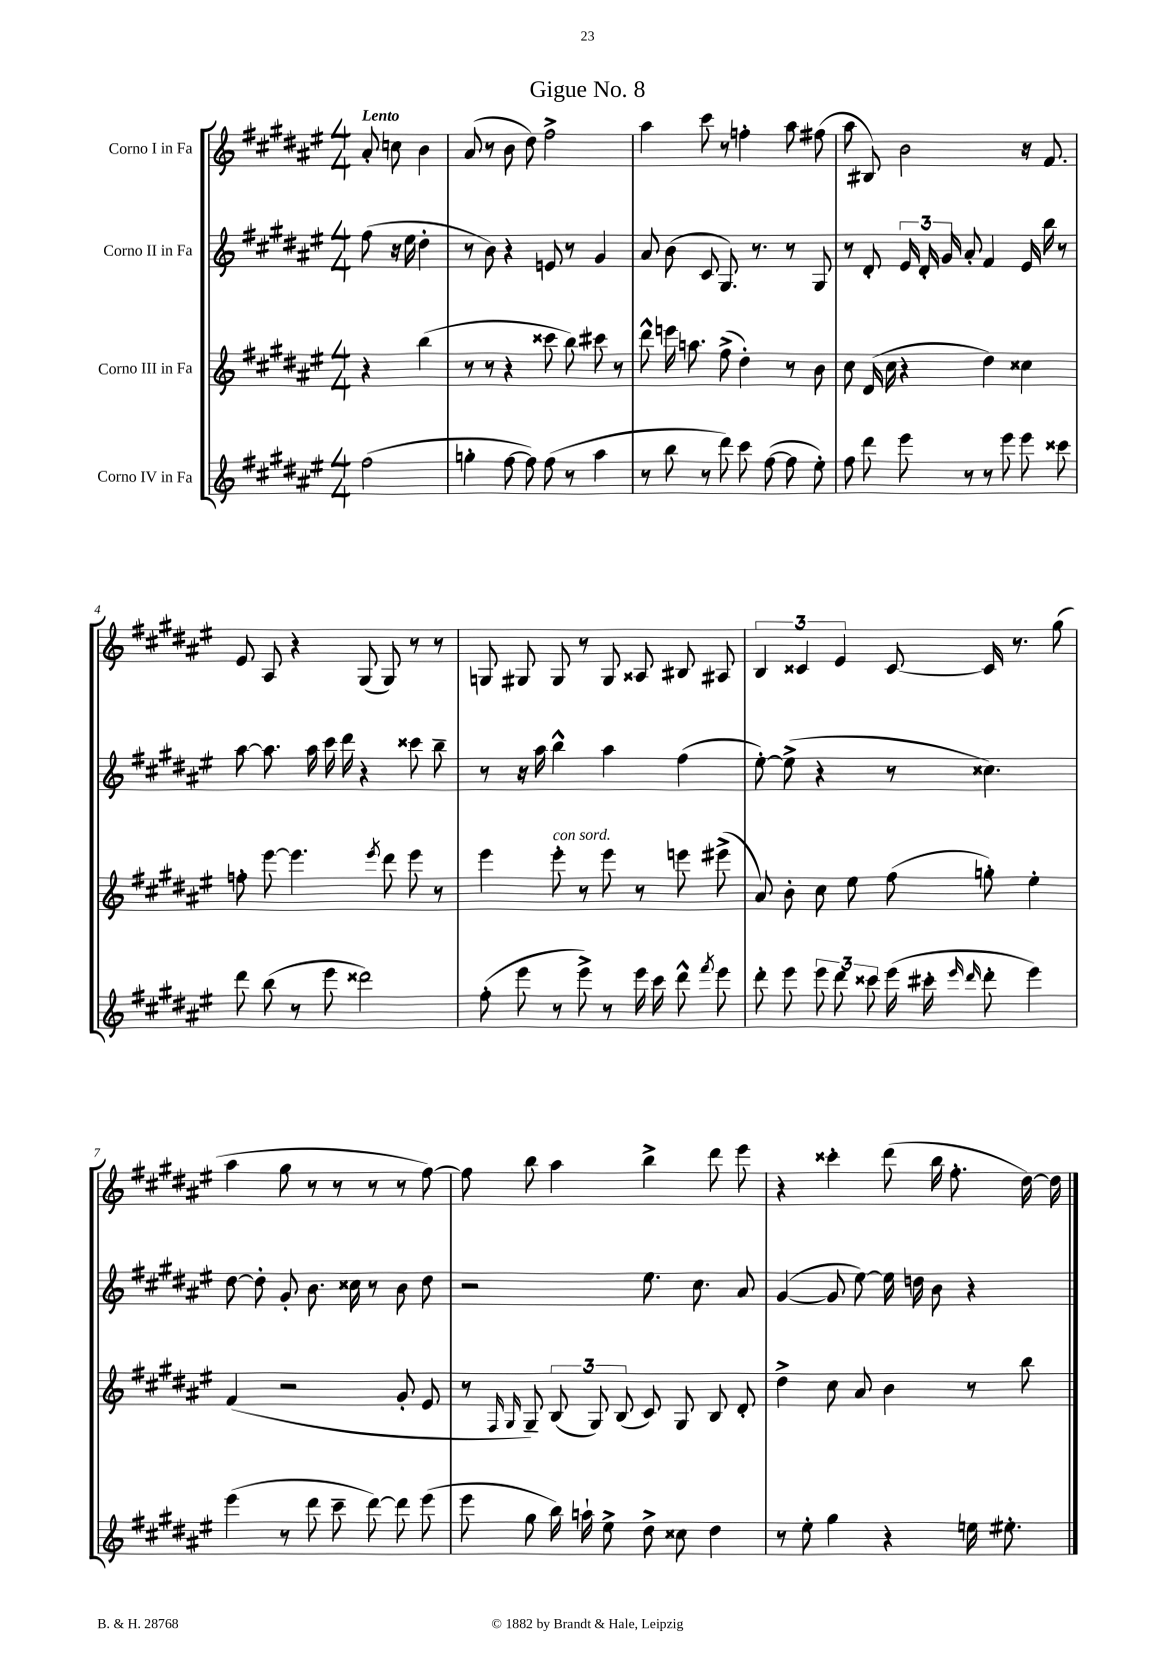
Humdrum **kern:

**kern	**kern	**kern	**kern
*staff4	*staff3	*staff2	*staff1
*clefG2	*clefG2	*clefG2	*clefG2
*k[f#c#g#d#a#e#]	*k[f#c#g#d#a#e#]	*k[f#c#g#d#a#e#]	*k[f#c#g#d#a#e#]
*M4/4	*M4/4	*M4/4	*M4/4
(2ff#\	4r	(8ff#\	8a#'/
.	.	16r	8cc\
.	.	16ee#\	.
.	(4bb\	4dd#'\	4b\
=	=	=	=
4gg'\	8r	8r	(8a#/
.	8r	8b\)	8r
[8ff#\	4r	4r	8b\
8ff#\])	.	.	8dd#\)
(8ff#\	8ccc##\	8e/	2ff#^\
8r	8bb\)	8r	.
4aa#\	8ccc#\	4g#/	.
.	8r	.	.
=	=	=	=
8r	8ddd#^^\	8a#/	4aa#\
8bb\	16eee\	(8b\	.
.	8.aa\	.	.
8r	.	8c#/	8ccc#\
8ddd#\)	(8ff#^\	8.G#/)	8r
8ccc#\	4dd#'\)	.	4ff'\
.	.	8.r	.
([8ff#\	.	.	.
8ff#\]	8r	8r	8aa#\
8ee#'\)	8b\	8G#/	(8ff#\
=	=	=	=
8ff#\	8cc#\	8r	8aa#\
8ddd#\	(16d#/	8d#'/	8B#/)
.	16cc#\	.	.
8eee#\	4r	24e#/	2b\
.	.	24d#'/	.
.	.	24g#/	.
8r	.	8a#'/	.
8r	4dd#\)	4f#/	.
8eee#\	.	.	.
8eee#\	4cc##\	16e#/	16r
.	.	16bb\	8.f#/
8ccc##\	.	8r	.
=	=	=	=
8ddd#\	8ff'\	[8aa#\	8e#/
(8bb\	[8eee#\	8.aa#\]	8A#/
8r	4.eee#\]	.	4r
.	.	16aa#\	.
8eee#\	.	16ccc#\	.
.	.	16ddd#\	.
2ddd##\)	.	4r	(8G#/
.	8qeee#/	.	.
.	8ddd#\	.	8G#/)
.	8eee#\	8ccc##\	8r
.	8r	8bb~\	8r
=	=	=	=
(8ff#'\	4eee#\	8r	8G/
8eee#\	.	16r	8G#/
.	.	16aa#\	.
8r	8eee#'\	4bb^^\	8G#/
8eee#^\)	8r	.	8r
8r	8eee#\	4aa#\	8G#/
16eee#\	8r	.	8A##/
16ccc#\	.	.	.
8ddd#^^\	8eee\	(4ff#\	8B#/
8qfff#/	.	.	.
8eee#\	(8eee#^\	.	8A#/
=	=	=	=
8ddd#'\	8a#/)	[8ee#'\)	6B/
8eee#\	8b'\	(8ee#^\]	.
.	.	.	6c##/
12eee#\	8cc#\	4r	.
12ddd#\	.	.	6e#/
.	8ee#\	.	.
12ccc##\	.	.	.
(16eee#\	(8ff#\	8r	[8c##/
16ccc#'\	.	.	.
16qqeee#/	.	.	.
16qqddd#/	.	.	.
8ddd#'\	8gg'\)	4.cc##\)	16c##/]
.	.	.	8.r
4eee#\)	4ee#'\	.	.
.	.	.	(8gg#\
=	=	=	=
(4eee#\	(4f#/	[8dd#\	4aa#\
.	.	8dd#'\]	.
8r	2r	8g#'/	8gg#\
8ddd#\	.	8.b\	8r
8ccc#~\	.	.	8r
.	.	16cc##\	.
[8ddd#\)	.	8r	8r
8ddd#\]	8g#'/	8b\	8r
(8eee#\	8e#/	8dd#\	[8ff#\)
=	=	=	=
8eee#\	8r	2r	8ff#\]
.	16qqF#/	.	.
.	16qqG#/	.	.
8gg#\	8G#~/)	.	8bb\
16bb\)	(12B/	.	4aa#\
16aa`\	.	.	.
.	12G#/)	.	.
8ee#^\	.	.	.
.	(12B/	.	.
8dd#^\	8c#/)	8.ee#\	4bb^\
8cc##\	8G#/	.	.
.	.	8.cc#\	.
4dd#\	8B/	.	8ddd#\
.	8d#'/	8a#/	8eee#\
=	=	=	=
8r	4dd#^\	([4g#/	4r
8ee#'\	.	.	.
4gg#\	8cc#\	8g#/]	4ccc##'\
.	8a#/	[8ee#\)	.
4r	4b\	16ee#\]	(8ddd#\
.	.	16dd\	.
.	.	8b\	16bb\
.	.	.	8.ff#'\
16ee\	8r	4r	.
8.ee#'\	.	.	.
.	8bb\	.	[16dd#\)
.	.	.	16dd#\]
==	==	==	==
*-	*-	*-	*-
